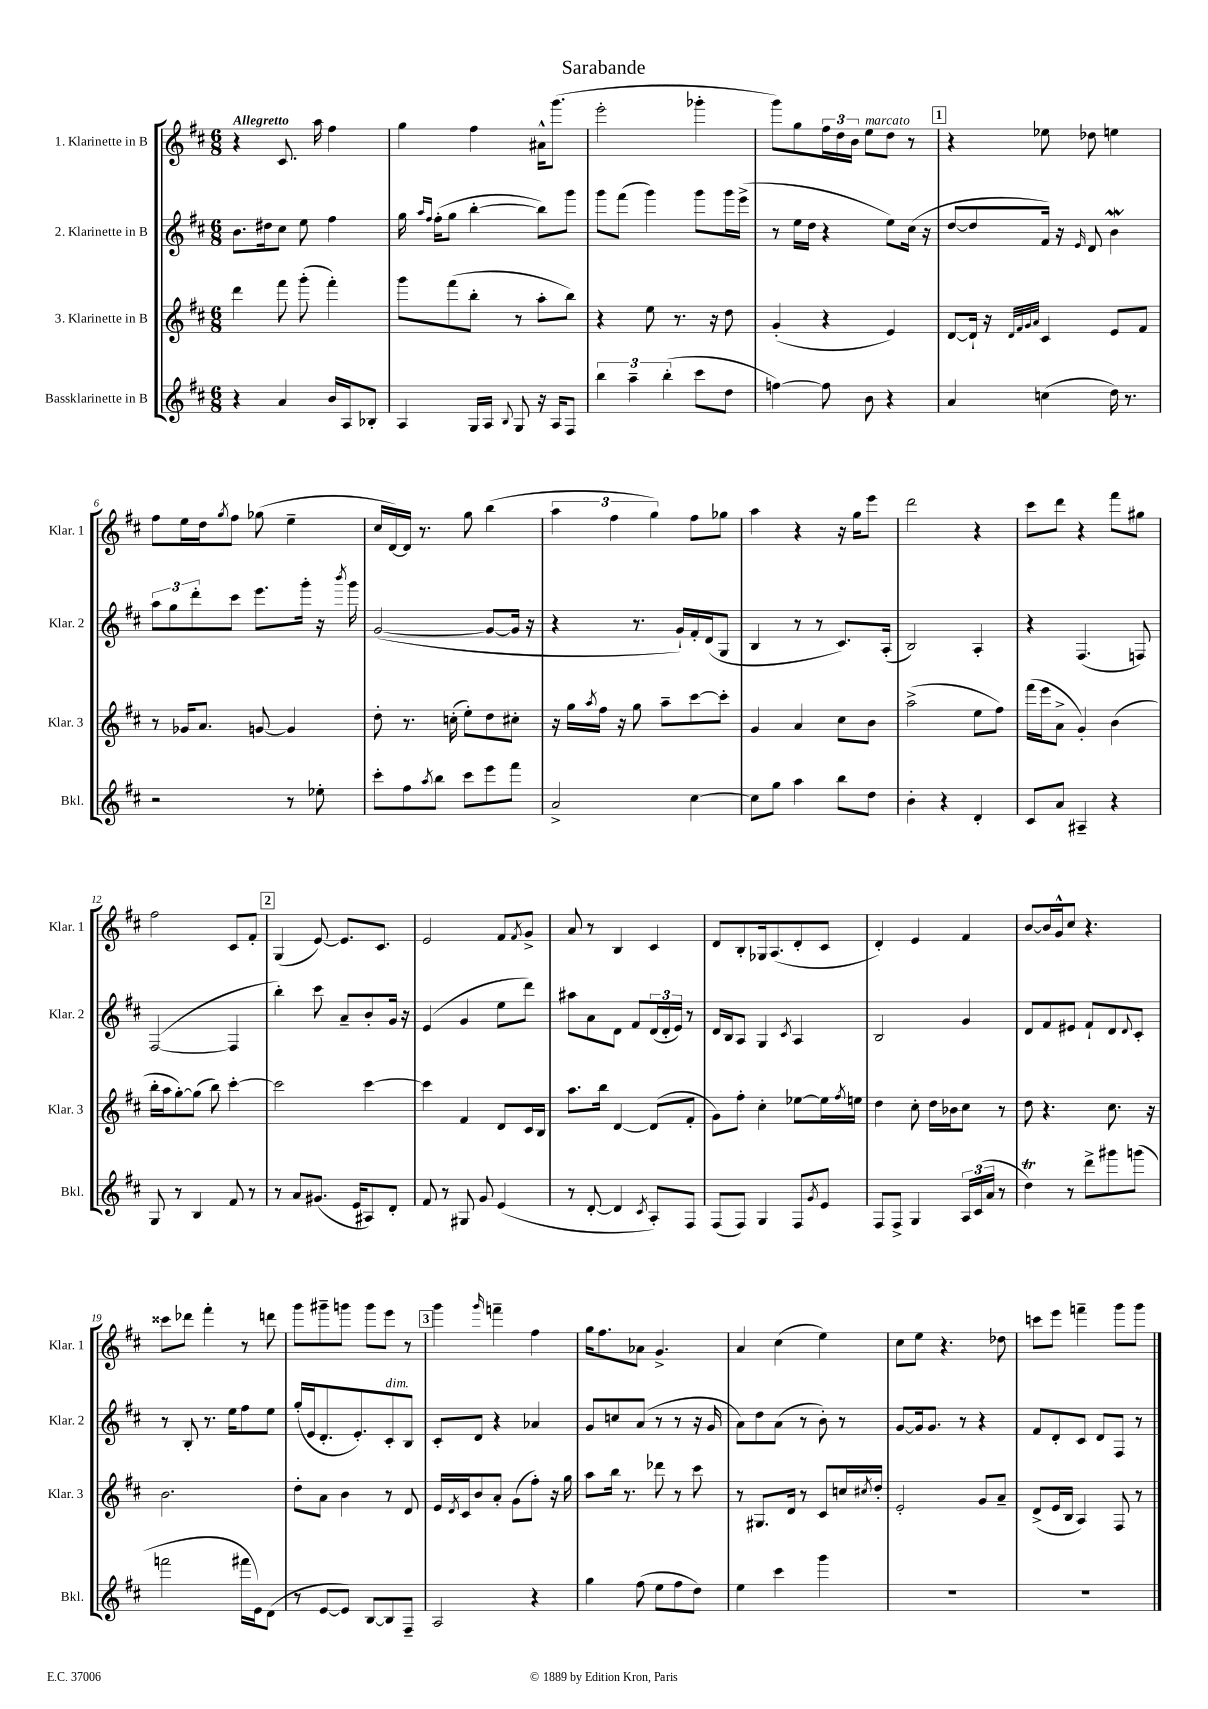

**kern	**kern	**kern	**kern
*part4	*part3	*part2	*part1
*staff4	*staff3	*staff2	*staff1
*I"Bassklarinette in B	*I"3. Klarinette in B	*I"2. Klarinette in B	*I"1. Klarinette in B
*I'Bkl.	*I'Klar. 3	*I'Klar. 2	*I'Klar. 1
*clefG2	*clefG2	*clefG2	*clefG2
*k[f#c#]	*k[f#c#]	*k[f#c#]	*k[f#c#]
*M6/8	*M6/8	*M6/8	*M6/8
=1	=1	=1	=1
!	!	!	!LO:TX:a:B:t=Allegretto
4r	4ddd\	8.b\L	4r
.	.	16dd#X\k	.
4a/	8fff#\	8cc#\J	8.c#/
.	(8ggg'\	8ee\	.
.	.	.	16aa\
16b/LL	4fff#'\)	4ff#\	4ff#\
16A/J	.	.	.
8B-X'/J	.	.	.
=2	=2	=2	=2
4A/	8ggg\L	16gg\	4gg\
.	.	16qqaa/LL	.
.	.	16qqff#/JJ	.
.	.	(16ff#'\KL	.
.	(8fff#\	8gg\J	.
16G/LL	8bb'\J	[4bb'\	4ff#\
16A/JJ	.	.	.
8qqB/	.	.	.
8G/	8r	.	.
16r	8aa'\L	8bb\L])	16a#X^^\KL
16A/KL	.	.	(8.ggg\J
8F#/J	8bb\J)	8ggg\J	.
=3	=3	=3	=3
6bb\	4r	8ggg\L	2eee'\
.	.	(8fff#\J	.
6aa~\	.	.	.
.	8ee\	4ggg\)	.
(6bb'\	.	.	.
.	8.r	.	.
8ccc#\L	.	8ggg\L	4ggg-X'\
.	16r	.	.
8dd\J	8dd\	16ggg\L	.
.	.	(16eee^\JJ	.
=4	=4	=4	=4
[4ffn\)	(4g'/	8r	8ggg\L)
.	.	16ee\LL	8gg\
.	.	16dd\JJ	.
8ff\]	4r	4r	24ff#\L
.	.	.	24dd\
.	.	.	24b\JJ
!	!	!	!LO:TX:a:i:t=marcato
8b\	.	.	8ee\L
4r	4e/)	8ee\L)	8dd\J
.	.	(16cc#\Jk	8r
.	.	16r	.
!!LO:REH:place=s1:t=1
=5	=5	=5	=5
4a/	[8d/L	[8dd/L	4r
.	16d`/Jk]	8dd/]	.
.	16r	.	.
.	32qqd/LLL	.	.
.	32qqf#/	.	.
.	32qqg/	.	.
.	32qqa/JJJ	.	.
(4ccn\	4c#/	16f#/Jk)	8ee-X\
.	.	16r	.
.	.	16qqe/	.
.	.	8d/	8dd-X\
16dd\)	8e/L	4bW\	4een\
8.r	.	.	.
.	8f#/J	.	.
!!LO:LB:g=z
=6	=6	=6	=6
2r	8r	12aa\L	8ff#\L
.	.	12gg\	.
.	16g-X/KL	.	16ee\L
.	.	12ddd'\	.
.	8.a/J	.	16dd\J
.	.	.	8qgg/
.	.	8ccc#\J	8ff#\J
.	[8gn/	8.eee\L	(8gg-X\
8r	4g/]	.	4ee~\
.	.	16ggg'\Jk	.
8ee-X'\	.	16r	.
.	.	8qbbb/	.
.	.	16ggg\	.
=7	=7	=7	=7
8ccc#'\L	8dd'\	([2g/	16cc#/LL
.	.	.	[16d/)
8ff#\	8.r	.	16d/JJ]
.	.	.	8.r
8qaa/	.	.	.
8bb\J	.	.	.
.	(16ccn'\	.	.
8ccc#\L	8ee'\L)	.	8gg\
8eee\	8dd\	8g/L_	(4bb\
8fff#\J	8cc#X'\J	16g/Jk]	.
.	.	16r	.
=8	=8	=8	=8
2a^/	16r	4r	6aa\
.	16gg\LL	.	.
.	8qaa/	.	.
.	16ff#\JJ	.	.
.	.	.	6ff#\
.	16r	.	.
.	8gg\	8.r	.
.	.	.	6gg\)
.	8aa~\L	.	.
.	.	16g`/LL)	.
[4cc#\	[8ccc#\	16f#'/	8ff#\L
.	.	(16d/J	.
.	8ccc#'\J]	8G/J	8gg-X\J
=9	=9	=9	=9
8cc#\L]	4g/	4B/	4aa\
8gg\J	.	.	.
4aa\	4a/	8r	4r
.	.	8r	.
8bb\L	8cc#\L	8.c#/L)	16r
.	.	.	16gg\KL
8dd\J	8b\J	.	8eee\J
.	.	(16A'/Jk	.
=10	=10	=10	=10
4b'\	(2aa^\	2B/)	2ddd\
4r	.	.	.
4d'/	8ee\L	4A'/	4r
.	8ff#\J)	.	.
=11	=11	=11	=11
8c#/L	(16fff#\LL	4r	8ccc#\L
.	16eee\J	.	.
8a/J	8a^\J	.	8ddd\J
4A#X~/	4g'/)	(4.F#/	4r
4r	(4b\	.	8fff#\L
.	.	8Fn/)	8gg#X\J
!!LO:LB:g=z
=12	=12	=12	=12
8G/	16bb'\LL	([2F#/	2ff#\
.	16aa\J	.	.
8r	[8gg'\)	.	.
4B/	(8gg\J]	.	.
.	8bb\)	.	.
8f#/	[4ccc#'\	4F#/]	8c#/L
8r	.	.	8f#'/J
!!LO:REH:place=s1:t=2
=13	=13	=13	=13
8r	2ccc#\]	4bb'\)	(4G/
8a/L	.	.	.
(8.g#X/J	.	8ccc#\	[8e/)
.	.	8a~/L	8.e/L]
16e/KL	.	.	.
8A#X/)	[4ccc#\	8b'/	.
.	.	.	8.c#/J
8d'/J	.	16g/Jk	.
.	.	16r	.
=14	=14	=14	=14
8f#/	4ccc#\]	(4e/	2e/
8r	.	.	.
8G#X/	4f#/	4g/	.
8g/	.	.	.
(4e/	8d/L	8ee\L	8f#/L
.	.	.	8qf#/
.	16c#/L	8ddd\J)	8g^/J
.	16B/JJ	.	.
=15	=15	=15	=15
8r	8.aa\L	8aa#X\L	8a/
[8d'/	.	8a\	8r
.	16bb\Jk	.	.
4d/]	[4d/	8d\J	4B/
.	.	8f#/L	.
8qc#/	.	.	.
8A'/L)	(8d/L]	(24d/L	4c#/
.	.	24d'/	.
.	.	24e/JJ)	.
8F#/J	8f#'/J	8r	.
=16	=16	=16	=16
(8F#/L	8g\L)	16d/LL	8d/L
.	.	16B/J	.
8F#/J)	8ff#'\J	8A/J	8B'/
4G/	4cc#'\	4G/	16G-X/k
.	.	.	(8.A/
.	.	8qc#/	.
8F#/L	[8ee-X\L	4A/	8d'/
8qg/	.	.	.
8e/J	16ee-\L]	.	8c#/J
.	8qff#/	.	.
.	16een\JJ	.	.
=17	=17	=17	=17
8F#/L	4dd\	2B/	4d'/)
8F#^/J	.	.	.
4G/	8cc#'\	.	4e/
.	16dd\LL	.	.
.	16b-X\J	.	.
24A/LL	8cc#\J	4g/	4f#/
(24c#/	.	.	.
24a/JJ	.	.	.
8r	8r	.	.
=18	=18	=18	=18
4ddT\)	8dd\	8d/L	[8b/L
.	4.r	8f#/	16b/L]
.	.	.	16g^^/J
8r	.	8e#X/J	8cc#/J
8ddd^\L	.	8f#`/L	4.r
8ggg#X\	8.cc#\	8d/	.
.	.	8qqd/	.
(8gggn\J	.	8c#'/J	.
.	16r	.	.
!!LO:LB:g=z
=19	=19	=19	=19
2fffn\	2.b\	8r	8ccc##X\L
.	.	8B'/	8ddd-X\J
.	.	8.r	4fff#'\
.	.	16ee\KL	.
16fff#X\LL	.	8ff#\	8r
16e\J)	.	.	.
(8d\J	.	8ee\J	8dddn\
=20	=20	=20	=20
8r	8dd'\L	(16gg'/LL	8ggg\L
.	.	16e/J	.
[8e/L	8a\J	8.d'/	8ggg#X~\
8e/J])	4b\	.	8gggn\J
.	.	8.e'/)	.
[8B/L	.	.	8ggg\L
!	!	!LO:TX:a:i:t=dim.	!
8B/]	8r	8c#'/	8eee\J
8F#~/J	8d/	8B/J	8r
!!LO:REH:place=s1:t=3
=21	=21	=21	=21
2A/	16e/LL	8c#'/L	4ggg\
.	8qd/	.	.
.	16c#/J	.	.
.	8b/	8d/J	.
.	.	.	16qqggg/
.	8a'/J	4r	4fffn~\
.	(8g\L	.	.
4r	8ff#'\J)	4a-X/	4ff#\
.	16r	.	.
.	16gg\	.	.
=22	=22	=22	=22
4gg\	8aa\L	8g/L	16gg\KL
.	.	.	8.ff#\
.	16bb\Jk	8ccn/	.
.	8.r	.	.
(8ff#\	.	(8a/J	8a-X\J
8ee\L	8ddd-X\	8r	4.g^/
8ff#\	8r	8r	.
8dd\J)	8ccc#\	16r	.
.	.	16g/	.
=23	=23	=23	=23
4ee\	8r	8a\L)	4a/
.	8.G#X/L	8dd\	.
4ccc#\	.	(8a\J	(4cc#\
.	16d/Jk	.	.
.	8r	8r	.
4ggg\	8c#/L	8b'\)	4ee\)
.	16ccn/L	8r	.
.	8qcc#X/	.	.
.	16dd'/JJ	.	.
=24	=24	=24	=24
2.r	2e'/	[8g/L	8cc#\L
.	.	16g/k]	8ee\J
.	.	8.g/J	.
.	.	.	4.r
.	.	8r	.
.	8g/L	4r	.
.	8a~/J	.	8dd-X\
=25	=25	=25	=25
2.r	(8d^/L	8f#/L	8cccn\L
.	16e/L	8d'/	8eee\J
.	16B/JJ	.	.
.	4A/)	8c#/J	4fffn~\
.	.	8d/L	.
.	8F#/	8F#/J	8ggg\L
.	8r	8r	8ggg\J
==	==	==	==
*-	*-	*-	*-
